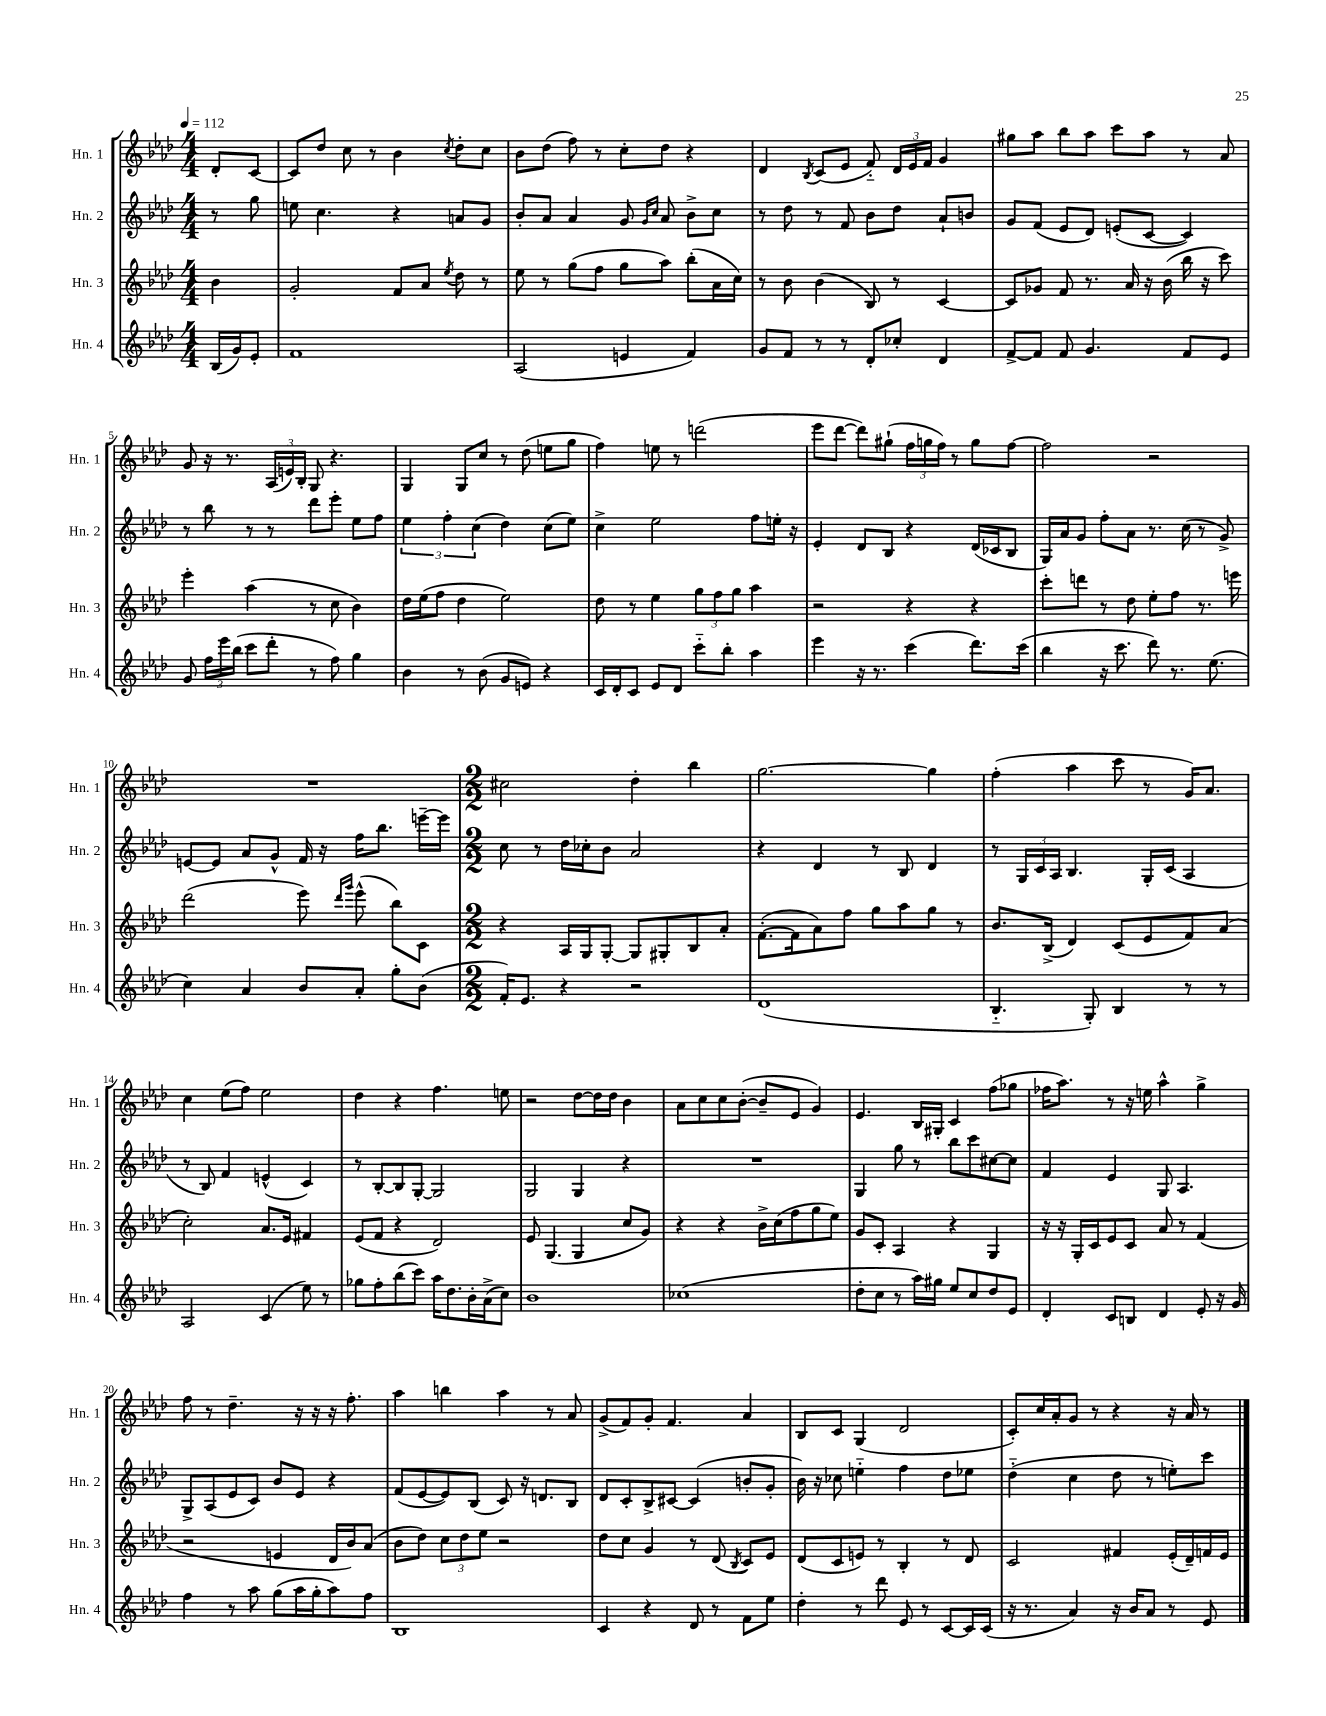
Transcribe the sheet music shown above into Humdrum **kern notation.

**kern	**kern	**kern	**kern
*staff4	*staff3	*staff2	*staff1
*clefG2	*clefG2	*clefG2	*clefG2
*k[b-e-a-d-]	*k[b-e-a-d-]	*k[b-e-a-d-]	*k[b-e-a-d-]
*M4/4	*M4/4	*M4/4	*M4/4
*MM112	*MM112	*MM112	*MM112
(16B-	4b-	8r	8d-'
16g)	.	.	.
8e-'	.	8gg	[8c
=	=	=	=
1f	2g'	8ee	8c]
.	.	4.cc	8dd-
.	.	.	8cc
.	.	.	8r
.	8f	4r	4b-
.	8a-	.	.
.	8qee-	.	8qcc
.	8dd-	8a	8dd-'
.	8r	8g	8cc
=	=	=	=
(2A-	8ee-	8b-'	8b-
.	8r	8a-	(8dd-
.	(8gg	4a-	8ff)
.	8ff	.	8r
4e	8gg	8g	8cc'
.	.	16qqg	.
.	.	16qqcc	.
.	8aa-)	8a-	8dd-
4f)	(8bb-'	8b-^	4r
.	16a-	8cc	.
.	16cc)	.	.
=	=	=	=
8g	8r	8r	4d-
8f	8b-	8dd-	.
.	.	.	8qB-
8r	(4b-	8r	(8c
8r	.	8f	8e-
8d-'	8B-)	8b-	8f'~)
8cc-'	8r	8dd-	24d-
.	.	.	24e-
.	.	.	24f
4d-	[4c	8a-`	4g
.	.	8b	.
=	=	=	=
[8f^	8c]	8g	8gg#
8f]	8g-	(8f	8aa-
8f	8f	8e-	8bb-
4.g	8.r	8d-)	8aa-
.	.	(8e'	8ccc
.	16a-	.	.
.	16r	[8c	8aa-
.	(16b-	.	.
8f	16bb-	4c])	8r
.	16r	.	.
8e-	8ccc)	.	8a-
=	=	=	=
8g	4eee-'	8r	8g
24ff	.	8bb-	16r
24eee-	.	.	.
.	.	.	8.r
(24bb-	.	.	.
8ccc	(4aa-	8r	.
8ddd-'	.	8r	(24A-
.	.	.	24e)
.	.	.	24B-'
8r	8r	8ddd-	8G
8ff)	8cc	8eee-'	4.r
4gg	4b-)	8ee-	.
.	.	8ff	.
=	=	=	=
4b-	16dd-	6ee-	4G
.	(16ee-	.	.
.	8ff	.	.
.	.	6ff'	.
8r	4dd-	.	8G
.	.	(6cc	.
(8b-	.	.	8cc
8g	2ee-)	4dd-)	8r
8e)	.	.	(8dd-
4r	.	(8cc	8ee
.	.	8ee-)	8gg
=	=	=	=
16c	8dd-	4cc^	4ff)
16d-'	.	.	.
8c	8r	.	.
8e-	4ee-	2ee-	8ee
8d-	.	.	8r
8ccc'~	12gg	.	(2ddd
.	12ff	.	.
8bb-'	.	.	.
.	12gg	.	.
4aa-	4aa-	8ff	.
.	.	16ee'	.
.	.	16r	.
=	=	=	=
4eee-	2r	4e-'	8eee-
.	.	.	[8ddd-
16r	.	8d-	8ddd-])
8.r	.	.	.
.	.	8B-	(8gg#`
(4ccc	4r	4r	24ff
.	.	.	24gg
.	.	.	24ff)
.	.	.	8r
8.ddd-)	4r	(16d-	8gg
.	.	16c-	.
.	.	8B-	[8ff
(16ccc	.	.	.
=	=	=	=
4bb-	8ccc'	16G)	2ff]
.	.	16a-	.
.	8ddd	8g	.
16r	8r	8ff'	.
8.ccc	.	.	.
.	8dd-	8a-	.
8ddd-)	8ee-'	8.r	2r
8.r	8ff	.	.
.	.	(16cc	.
.	8.r	8r	.
(8.ee-	.	.	.
.	.	8g^)	.
.	16eee	.	.
=	=	=	=
4cc)	(2ddd-	[8e	1r
.	.	8e]	.
4a-	.	8a-	.
.	.	8g^^	.
8b-	8eee-)	16f	.
.	.	16r	.
.	16qqddd-	.	.
.	16qqggg	.	.
8a-'	(8eee-^^	16ff	.
.	.	8.bb-	.
8gg'	8bb-)	.	.
(8b-	8c	[16eee~	.
.	.	16eee]	.
=	=	=	=
*M2/2	*M2/2	*M2/2	*M2/2
16f')	4r	8cc	2cc#
8.e-	.	.	.
.	.	8r	.
4r	16A-	16dd-	.
.	16G	16cc-'	.
.	[8G'	8b-	.
2r	8G]	2a-	4dd-'
.	8G#'	.	.
.	8B-	.	4bb-
.	8a-'	.	.
=	=	=	=
(1d-	([8.f'	4r	[2.gg
.	16f]	.	.
.	8a-)	4d-	.
.	8ff	.	.
.	8gg	8r	.
.	8aa-	8B-	.
.	8gg	4d-	4gg]
.	8r	.	.
=	=	=	=
4.B-'~	8.b-	8r	(4ff'
.	.	24G	.
.	.	24c	.
.	(16B-^	.	.
.	.	24A-	.
.	4d-)	4.B-	4aa-
8G')	.	.	.
4B-	(8c	.	8ccc
.	8e-	16G'	8r
.	.	(16c	.
8r	8f)	4A-	16g)
.	.	.	8.a-
8r	(8a-	.	.
=	=	=	=
2A-	2cc')	8r	4cc
.	.	8B-)	.
.	.	4f	(8ee-
.	.	.	8ff)
(4c	8.a-	(4e^^	2ee-
.	16e-	.	.
8ee-)	4f#	4c)	.
8r	.	.	.
=	=	=	=
8gg-	(8e-	8r	4dd-
8ff'	8f	[8B-'	.
(8bb-	4r	8B-]	4r
8ccc)	.	[8G'	.
16aa-	2d-)	2G]	4.ff
8.dd-	.	.	.
16b-'	.	.	.
(16a-^	.	.	.
8cc)	.	.	8ee
=	=	=	=
1b-	8e-	2G	2r
.	(4.G	.	.
.	4G	4G	[8dd-
.	.	.	16dd-]
.	.	.	16dd-
.	8cc	4r	4b-
.	8g)	.	.
=	=	=	=
(1cc-	4r	1r	8a-
.	.	.	8cc
.	4r	.	8cc
.	.	.	([8b-'
.	16b-^	.	8b-~]
.	(16cc	.	.
.	8ff	.	8e-
.	8gg	.	4g)
.	8ee-)	.	.
=	=	=	=
8dd-'	8g	4G	4.e-
8cc	8c'	.	.
8r	4A-	8gg	.
16aa-)	.	8r	16B-
16gg#	.	.	16G#'
8ee-	4r	8bb-	4c
8cc	.	8ccc	.
8dd-	4G	[8cc#	(8ff
8e-	.	8cc#]	8gg-
=	=	=	=
4d-'	16r	4f	16ff-
.	16r	.	8.aa-)
.	16G'	.	.
.	16c	.	.
8c	8e-	4e-	8r
8B	8c	.	16r
.	.	.	16ee
4d-	8a-	8G	4aa-^^
.	8r	4.A-	.
8e-'	(4f	.	4gg^
16r	.	.	.
16g	.	.	.
=	=	=	=
4ff	2r	8G^	8ff
.	.	(8A-	8r
8r	.	8e-	4.dd-~
8aa-	.	8c)	.
(8gg	4e	8b-	.
16aa-	.	8e-	16r
16gg'	.	.	16r
8aa-)	16d-	4r	16r
.	16b-)	.	8.ff'
8ff	(8a-	.	.
=	=	=	=
1B-	8b-	(8f	4aa-
.	8dd-)	[8e-	.
.	12cc	8e-])	4bb
.	12dd-	.	.
.	.	(8B-	.
.	12ee-	.	.
.	2r	8c)	4aa-
.	.	16r	.
.	.	8.d	.
.	.	.	8r
.	.	8B-	8a-
=	=	=	=
4c	8dd-	8d-	(8g^
.	8cc	8c'	8f)
4r	4g	8B-^	8g'
.	.	[8c#	4.f
8d-	8r	(4c#]	.
8r	(8d-	.	.
.	8qB-	.	.
8f	8c)	8b'	4a-
8ee-	8e-	8g'	.
=	=	=	=
4dd-'	(8d-	16b-)	8B-
.	.	16r	.
.	8c	8cc-	8c
8r	8e)	4ee'~	(4G
8ddd-	8r	.	.
8e-	4B-'	4ff	2d-
8r	.	.	.
[8c	8r	8dd-	.
16c]	8d-	8ee-	.
(16c	.	.	.
=	=	=	=
16r	2c	(4dd-'~	8c')
8.r	.	.	.
.	.	.	16cc
.	.	.	16a-'
4a-)	.	4cc	8g
.	.	.	8r
16r	4f#	8dd-	4r
16b-	.	.	.
8a-	.	8r	.
8r	(16e-'	8ee')	16r
.	16d-~)	.	16a-
8e-	16f	8ccc	8r
.	16e-	.	.
==	==	==	==
*-	*-	*-	*-
